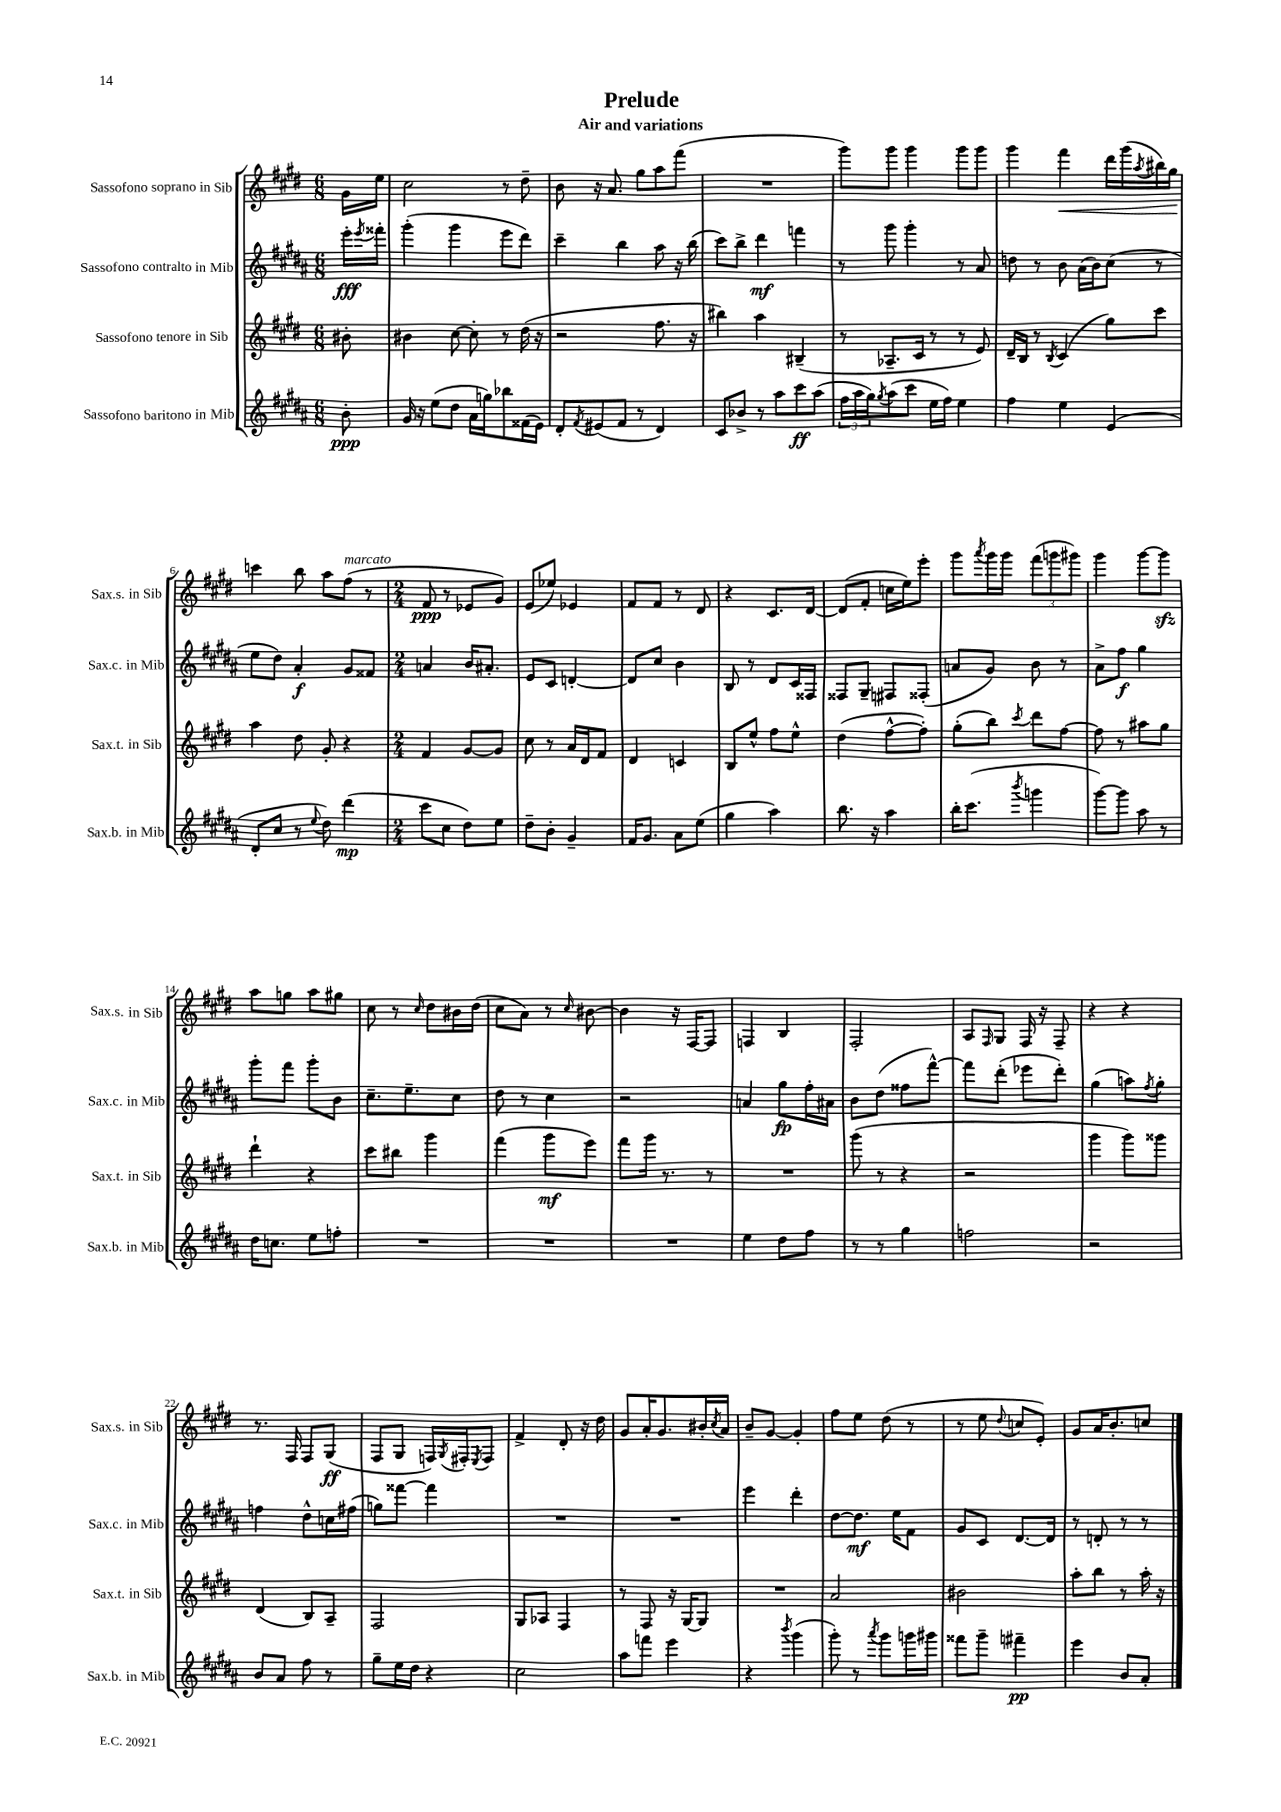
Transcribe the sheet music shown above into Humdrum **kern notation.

**kern	**kern	**kern	**kern
*staff4	*staff3	*staff2	*staff1
*clefG2	*clefG2	*clefG2	*clefG2
*k[f#c#g#d#a#]	*k[f#c#g#d#]	*k[f#c#g#d#a#]	*k[f#c#g#d#]
*M6/8	*M6/8	*M6/8	*M6/8
8b'	8b#'	16eee'	16g#
.	.	8qeee	.
.	.	16fff##'	16ee
=	=	=	=
16g#	4b#	(4ggg#'	2cc#
16r	.	.	.
(8ee	.	.	.
8dd#	[8cc#	4ggg#	.
16a#	8cc#']	.	.
16gg)	.	.	.
8bb-	8r	8eee	8r
(16f##	(16dd#	8ddd#)	8dd#~
16e)	16r	.	.
=	=	=	=
8d#'	2r	4ccc#~	8b
8qf#	.	.	.
(8e#	.	.	16r
.	.	.	8.a
8f#	.	4bb	.
8r	.	.	8gg#
4d#)	8.ff#	8aa#	8aa
.	.	16r	(8fff#
.	16r	(16bb	.
=	=	=	=
8c#	4bb#)	8ccc#)	2.r
8b-^	.	8bb^	.
8r	4aa	4ddd#	.
8aa#	.	.	.
8ccc#	(4B#~	4fff	.
(8aa#	.	.	.
=	=	=	=
24ff#	8r	8r	8ggg#)
24aa#	.	.	.
24gg#)	.	.	.
8qgg#	.	.	.
(8aa#	8.A-~	8ggg#	8ggg#
8ccc#	.	4ggg#'	4ggg#
.	16c#	.	.
16ee	8r	.	.
16ff#)	.	.	.
4ee	8r	8r	8ggg#
.	8e)	8a#	8ggg#
=	=	=	=
4ff#	16d#~	8dd	4ggg#
.	16B	.	.
.	8r	8r	.
.	8qB	.	.
4ee	(4c#	8b	4fff#
.	.	(16a#	.
.	.	16b)	.
(4e	8gg#)	(8cc#	16ddd#
.	.	.	(16ggg#
.	.	.	8qaa
.	8ccc#	8r	16bb#)
.	.	.	16gg#
=	=	=	=
8d#'	4aa	8ee	4ccc
8cc#	.	8dd#)	.
8r	8dd#	4a#'	8bb
8qqee	.	.	.
8dd#)	8g#'	.	8aa
(4ddd#	4r	8g#	(8ff#
.	.	8f##	8r
=	=	=	=
*M2/4	*M2/4	*M2/4	*M2/4
8ccc#	4f#	4a	8f#
8cc#	.	.	8r
8dd#)	[8g#	16b	8e-
.	.	8.a#'	.
8ee	8g#]	.	8g#)
=	=	=	=
8dd#~	8cc#	8e	(8e
8b'	8r	8c#	8ee-)
4g#~	16a	[4d'	4e-
.	16d#	.	.
.	8f#	.	.
=	=	=	=
16f#	4d#	8d]	8f#
8.g#	.	.	.
.	.	8cc#	8f#
8a#	4c	4b	8r
(8ee	.	.	8d#
=	=	=	=
4gg#	8B	8B	4r
.	8ee^^	8r	.
4aa#)	8ff#	8d#	8.c#
.	8ee^^	16c#	.
.	.	16F##	[16d#
=	=	=	=
8.bb	(4dd#	8F##	(8d#]
.	.	8G#~	8f#'
16r	.	.	.
4aa#	[8ff#^^	8F#	16cc
.	.	.	16ee)
.	8ff#'])	(8F##'	8eee'
=	=	=	=
16bb'	(8gg#'	8a	8ggg#
(8.ccc#	.	.	.
.	.	.	8qaaa
.	8bb)	8g#)	16ggg#
.	.	.	16ggg#
8qbbb	8qccc#	.	.
4ggg	8ddd#	8b	(12fff#
.	.	.	12ggg
.	[8ff#	8r	.
.	.	.	12ggg#)
=	=	=	=
[8ggg#)	8ff#]	8a#^	4ggg#
8ggg#]	8r	8ff#	.
8aa#	8aa#	4gg#	[8ggg#
8r	8gg#	.	8ggg#]
=	=	=	=
16dd#	4ddd#`	8ggg#'	8aa
8.cc	.	.	.
.	.	8fff#	8gg
8ee	4r	8ggg#'	8aa
8ff'	.	8b	8gg#
=	=	=	=
2r	8ccc#	8.cc#~	8cc#
.	8bb#	.	8r
.	.	8.ee~	.
.	.	.	16qqcc#
.	4ggg#	.	8dd#
.	.	8cc#	16b#
.	.	.	(16dd#
=	=	=	=
2r	(4fff#	8dd#	8cc#
.	.	8r	8a)
.	8ggg#	4cc#	8r
.	.	.	16qqcc#
.	8eee)	.	[8b#
=	=	=	=
2r	8fff#	2r	4b#]
.	16ggg#	.	.
.	8.r	.	.
.	.	.	16r
.	.	.	[16F#
.	8r	.	8F#]
=	=	=	=
4ee	2r	4a	4F
8dd#	.	8gg#	4B
8ff#	.	16ff#'	.
.	.	16a#	.
=	=	=	=
8r	(8ggg#	8b	2F#'
8r	8r	(8dd#	.
4gg#	4r	8ff##	.
.	.	[8fff#^^)	.
=	=	=	=
2ff	2r	8fff#]	8A
.	.	.	16qqF#
.	.	(8ddd#'	8G#
.	.	8eee-	16F#
.	.	.	16r
.	.	8ddd#')	8F#~
=	=	=	=
2r	4ggg#	(4gg#	4r
.	8ggg#)	8aa)	4r
.	.	8qff#	.
.	8ggg##	8gg#'	.
=	=	=	=
8b	(4d#	4ff	8.r
8a#	.	.	.
.	.	.	16F#
8ff#	8B)	8dd#^^	8F#
8r	8A~	16cc	(8G#
.	.	(16ff#	.
=	=	=	=
8gg#~	2F#	8gg)	8F#
16ee	.	[8fff##	8G#
16dd#	.	.	.
4r	.	4fff##]	16F)
.	.	.	8qG#
.	.	.	16F#'
.	.	.	8qE
.	.	.	8F#
=	=	=	=
2cc#	8G#	2r	4f#^
.	8A-	.	.
.	4F#	.	8d#'
.	.	.	16r
.	.	.	16dd#
=	=	=	=
8aa#	8r	2r	8g#
8fff	8F#	.	16a'
.	.	.	8.g#
4eee	16r	.	.
.	[16G#	.	.
.	8G#]	.	16b#'
.	.	.	8qcc#
.	.	.	16a
=	=	=	=
4r	2r	4eee	8b~
.	.	.	[8g#
8qbbb	.	.	.
(4ggg#	.	4ddd#'	4g#']
=	=	=	=
8ggg#')	2a	[8dd#	8ff#
8r	.	8.dd#]	8ee
8qaaa#	.	.	.
8ggg#	.	.	(8dd#
.	.	16ee	.
16ggg	.	8f#	8r
16ggg#	.	.	.
=	=	=	=
8fff##	2b#	8g#	8r
8ggg#~	.	8c#	8ee
.	.	.	8qqdd#
4fff#~	.	[8.d#	8cc
.	.	.	8e')
.	.	16d#]	.
=	=	=	=
4eee	8aa'	8r	8g#
.	8bb	8d'	16a
.	.	.	8.b'
8b	8r	8r	.
8a#'	16aa'	8r	8cc
.	16r	.	.
==	==	==	==
*-	*-	*-	*-
